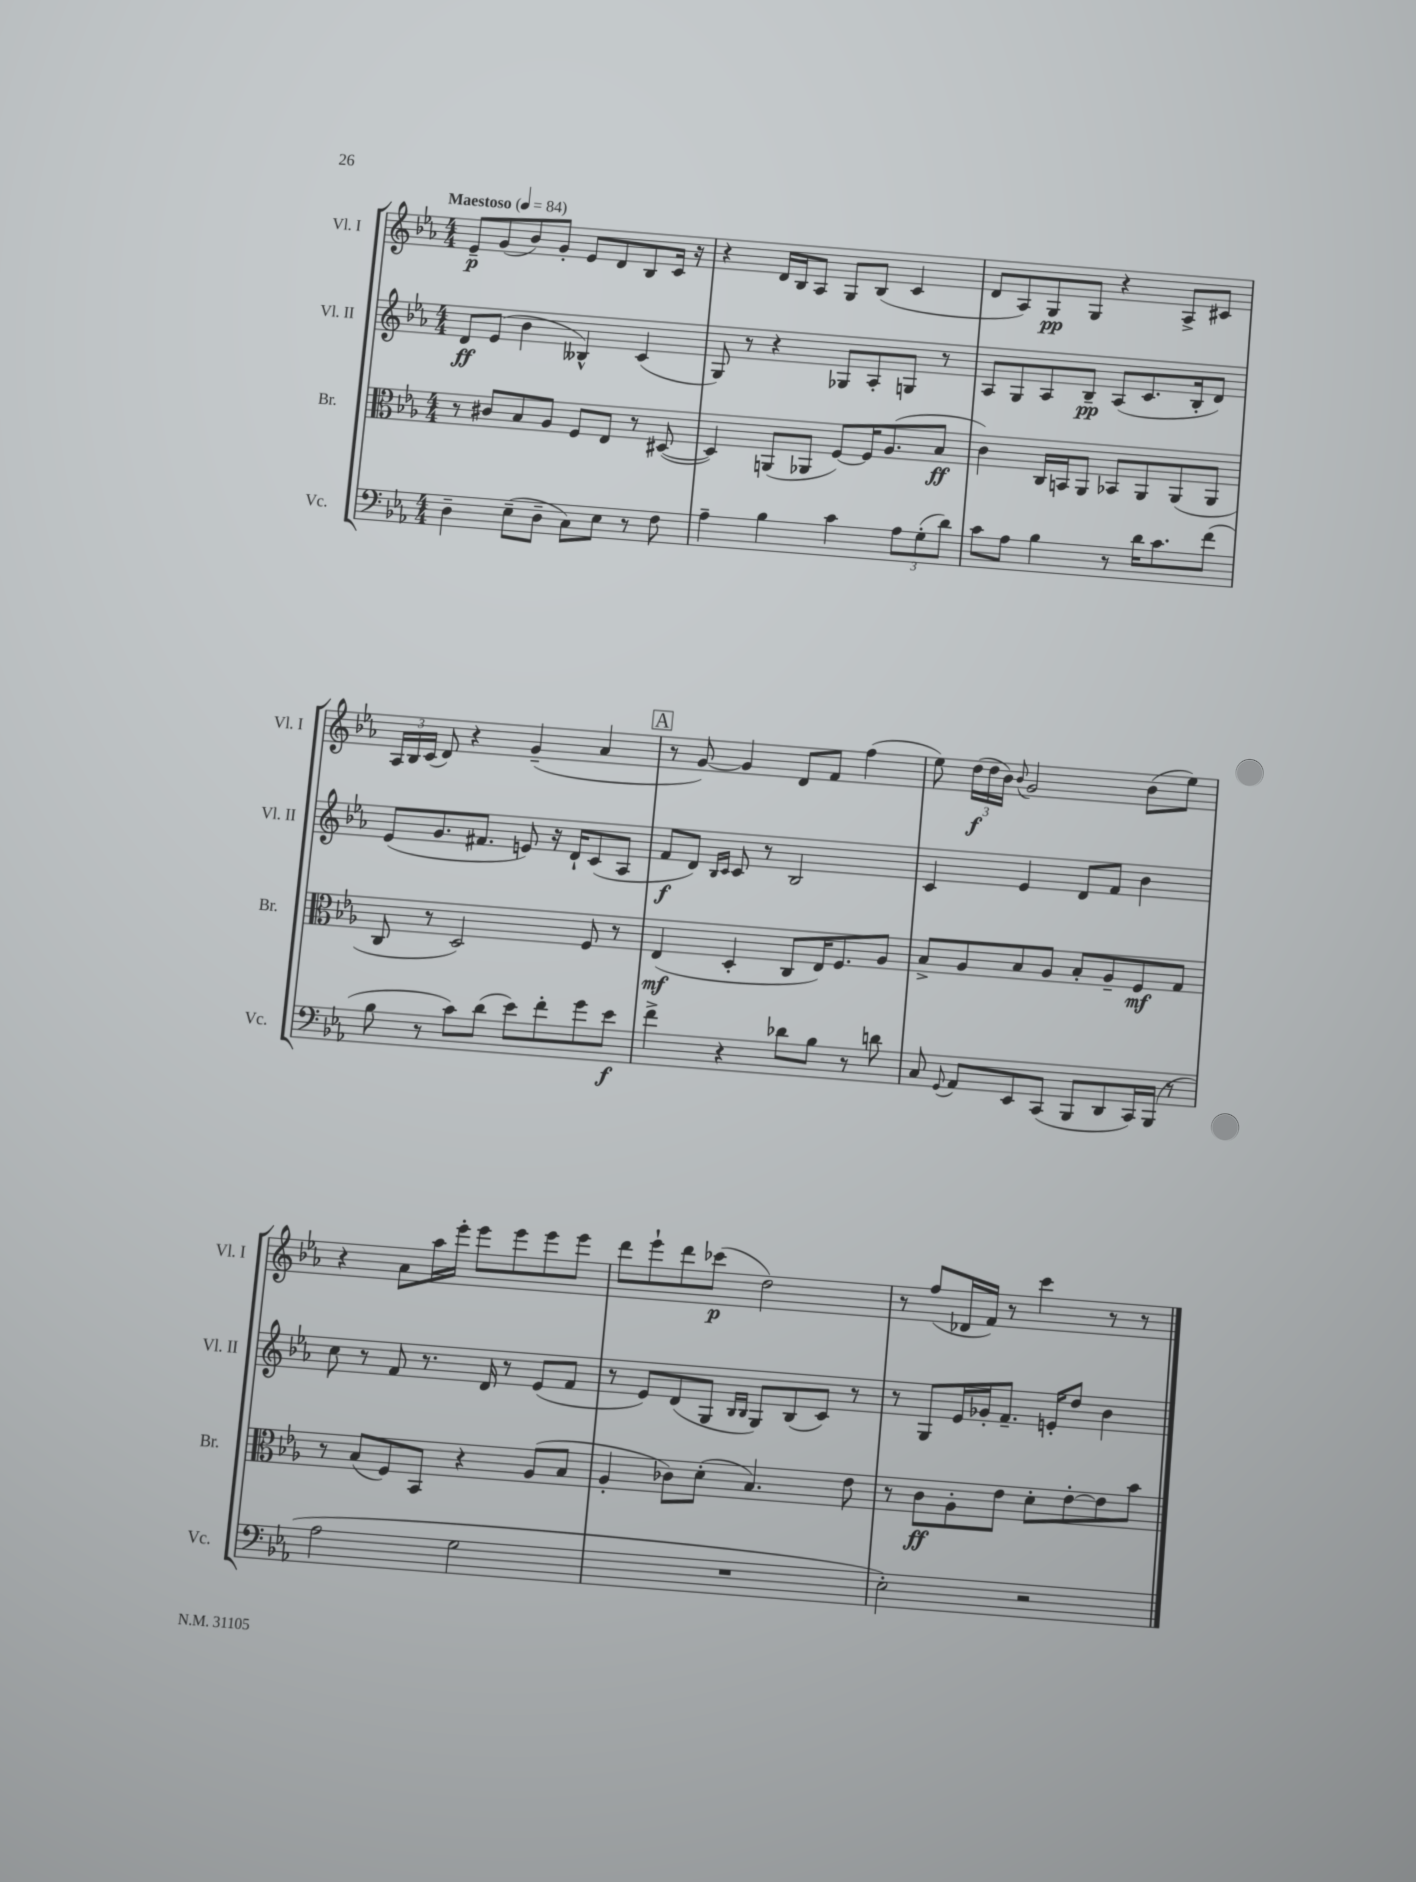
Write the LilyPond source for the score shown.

<<
\new StaffGroup <<
\new Staff = "s0" \with { instrumentName = "Vl. I" shortInstrumentName = "Vl. I" } {
    \clef treble \key ees \major \numericTimeSignature \time 4/4 \tempo "Maestoso" 4 = 84
    \autoBeamOff ees'8[--\p g'8( bes'8) g'8]-. ees'8[ d'8 bes8 c'16] r16 |
    r4 d'16[ bes16 aes8] g8[ bes8]( c'4 |
    d'8[ aes8) g8\pp g8] r4 aes8[-> cis'8] |
    \tuplet 3/2 { aes16[ bes16 c'16]( } d'8) r4 g'4--( aes'4 |
    \mark \markup { \box "A" } r8 g'8~) g'4 d'8[ f'8] f''4( |
    ees''8) \tuplet 3/2 { d''16[\f( d''16 bes'16]) } \appoggiatura { bes'8 } g'2 bes'8[( ees''8]) |
    r4 aes'8[ aes''16 ees'''16]-. ees'''8[ ees'''8 ees'''8 ees'''8] |
    d'''8[ ees'''8-! d'''8 ces'''8]\p( d''2) |
    r8 f''8[( des'16 f'16]) r8 c'''4 r8 r8 \bar "|." |
}
\new Staff = "s1" \with { instrumentName = "Vl. II" shortInstrumentName = "Vl. II" } {
    \clef treble \key ees \major \numericTimeSignature \time 4/4
    \autoBeamOff d'8[\ff ees'8]( bes'4 beses4-^) c'4( |
    g8) r8 r4 ges8[ aes8-. g8] r8 |
    aes8[ g8 aes8 bes8]--\pp aes8[( c'8. bes16-. d'8]) |
    ees'8[( g'8. fis'8.] e'8) r16 d'16[-! c'8( aes8] |
    \mark \markup { \box "A" } f'8[\f d'8]) \grace { bes16[ c'16] } c'8 r8 bes2 |
    c'4 ees'4 d'8[ f'8] bes'4 |
    c''8 r8 f'8 r8. d'16 r8 ees'8[( f'8] |
    r8 ees'8[) d'8( g8] \grace { bes16[ bes16] } g8[) bes8( c'8]) r8 |
    r8 g8[ ees'16 ges'16-. f'8.]-- e'16[-. d''8] bes'4 \bar "|." |
}
\new Staff = "s2" \with { instrumentName = "Br." shortInstrumentName = "Br." } {
    \clef alto \key ees \major \numericTimeSignature \time 4/4
    \autoBeamOff r8 cis'8[ bes8 aes8] f8[ ees8] r8 dis8~( |
    dis4) a,8[( aes,8] f8[~) f16 aes8.( bes8]\ff |
    c'4) c16[ b,16 aes,8] bes,8[ aes,8 aes,8( aes,8] |
    c8 r8 d2) f8 r8 |
    \mark \markup { \box "A" } ees4\mf( d4-. c8[ ees16) f8. aes8] |
    bes8[-> aes8 bes8 aes8] bes8[-. aes8-- f8\mf g8] |
    r8 bes8[( f8) bes,8] r4 aes8[( bes8] |
    aes4-. ces'8[) d'8]-.( bes4.) ees'8 |
    r8 c'8[\ff aes8-. ees'8] d'8[-. ees'8~-. ees'8 bes'8] \bar "|." |
}
\new Staff = "s3" \with { instrumentName = "Vc." shortInstrumentName = "Vc." } {
    \clef bass \key ees \major \numericTimeSignature \time 4/4
    \autoBeamOff d4-- ees8[--( d8]-- c8[) ees8] r8 f8 |
    aes4-- bes4 c'4 \tuplet 3/2 { aes8[ g8-.( d'8]) } |
    c'8[ aes8] bes4 r8 d'16[ c'8. f'8]( |
    bes8 r8 c'8[) d'8]( ees'8[) f'8-. g'8 ees'8]\f |
    \mark \markup { \box "A" } f'4-> r4 des'8[ bes8] r8 d'8 |
    c8 \appoggiatura { g,8 } aes,8[ ees,8 c,8]( bes,,8[ d,8 c,16) bes,,16]( r8 |
    aes2 g2 |
    R1 |
    ees2-.) r2 \bar "|." |
}
>>
>>
\layout { \context { \Score \remove "Bar_number_engraver" } }
